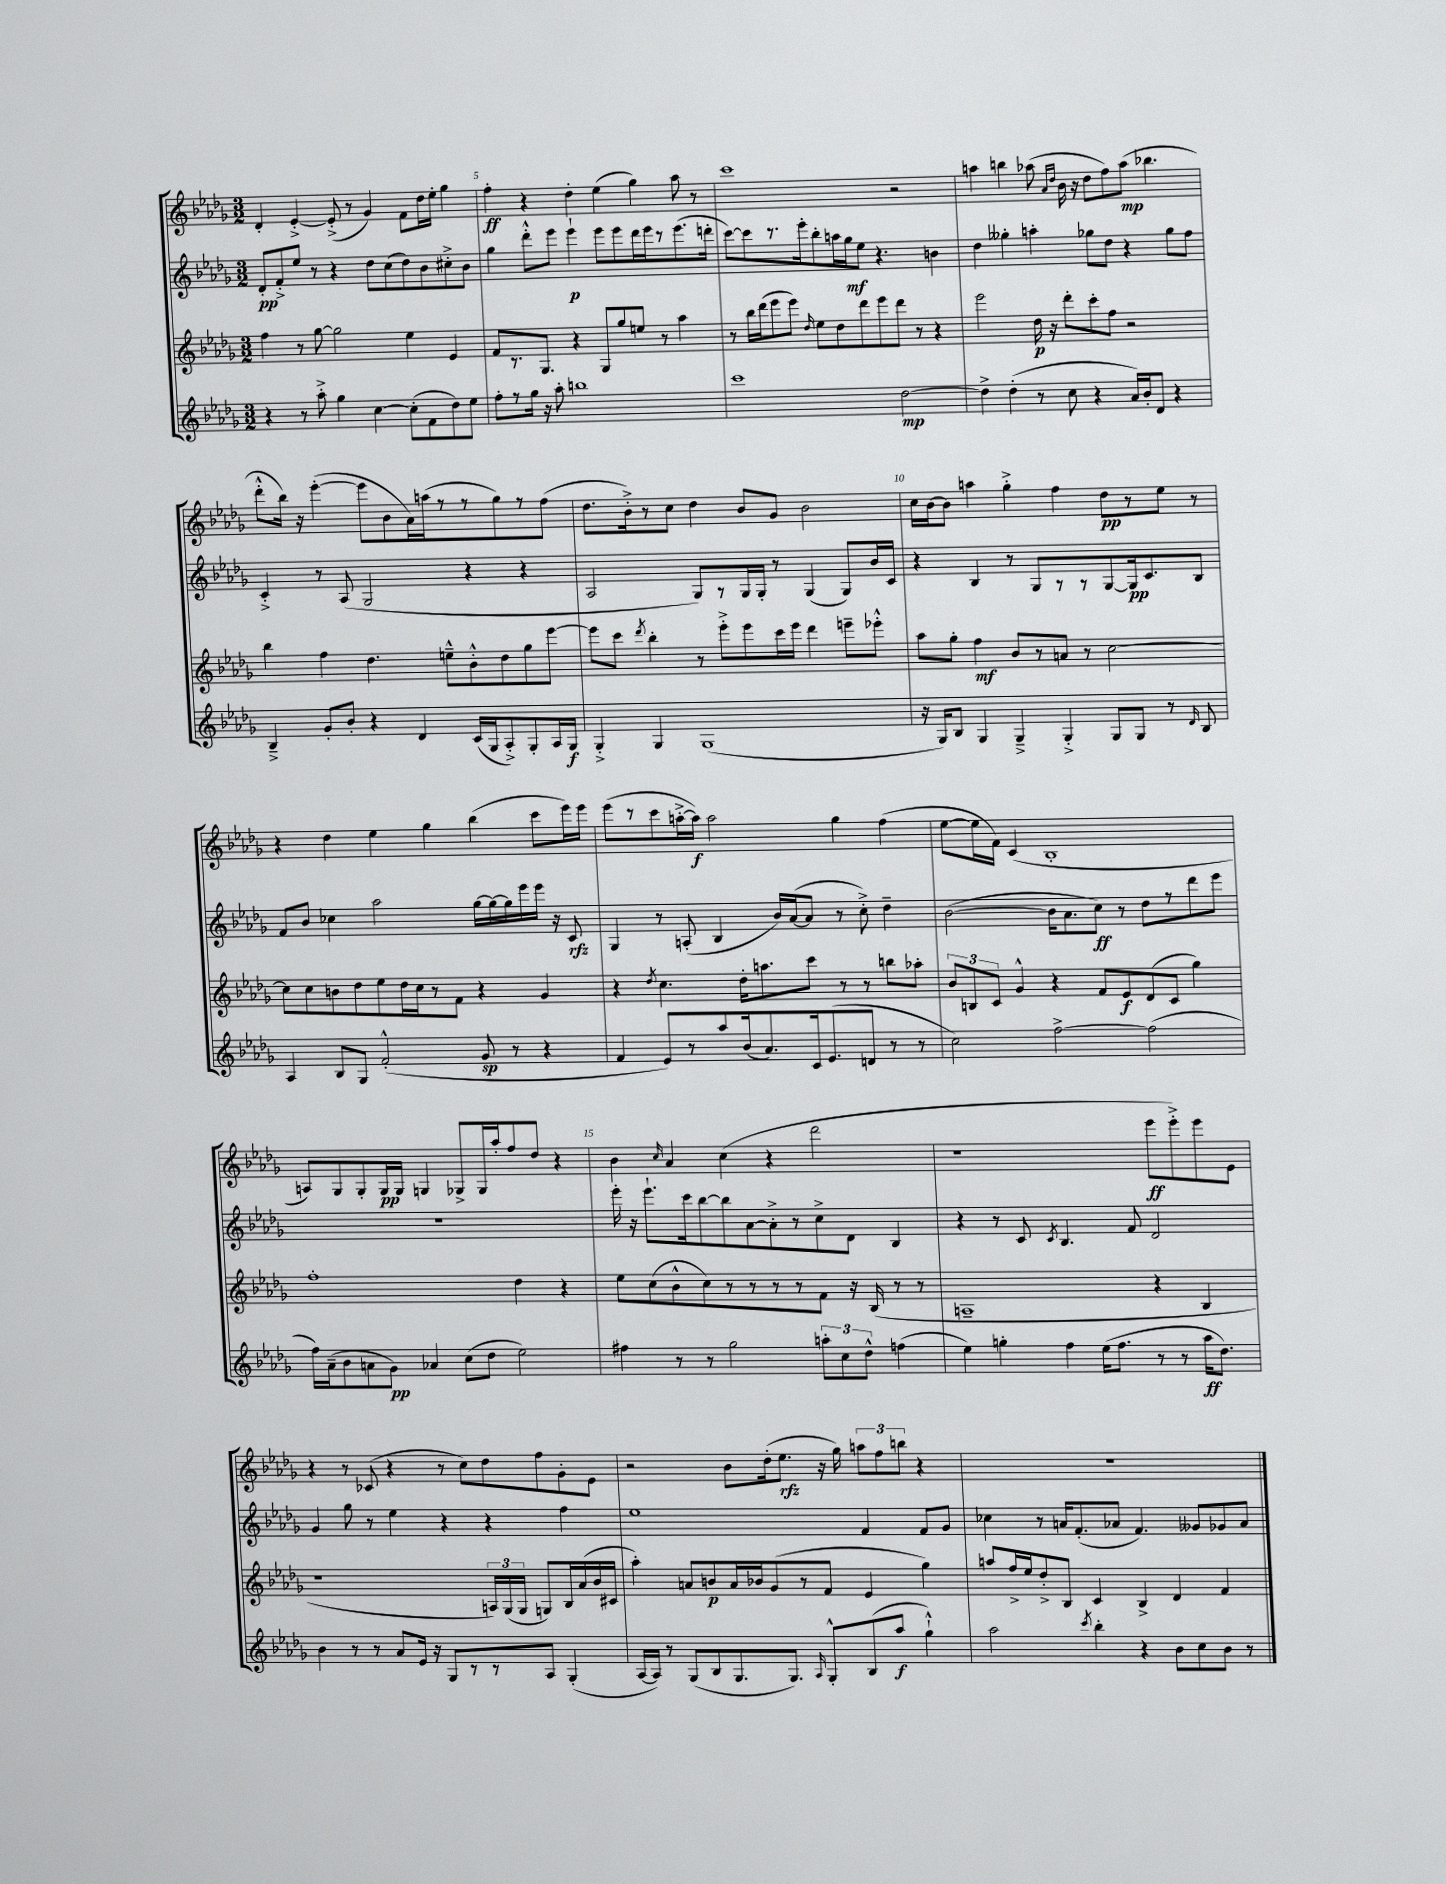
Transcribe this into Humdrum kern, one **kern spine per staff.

**kern	**kern	**kern	**kern
*staff4	*staff3	*staff2	*staff1
*clefG2	*clefG2	*clefG2	*clefG2
*k[b-e-a-d-g-]	*k[b-e-a-d-g-]	*k[b-e-a-d-g-]	*k[b-e-a-d-g-]
*M3/2	*M3/2	*M3/2	*M3/2
4r	4ff	8d-'	4d-'
.	.	8f'^	.
8r	8r	8ee-	[4e-'^
8aa-'^	[8gg-	8r	.
4gg-	2gg-]	4r	(8e-'^]
.	.	.	8r
[4cc	.	8dd-	4g-)
.	.	(8cc	.
(8cc']	4ee-	8dd-)	8f
8f	.	8b-	16dd-
.	.	.	16ee-'
8dd-)	4e-	8cc#'^	4gg-
8ee-	.	8b-	.
=	=	=	=
8ff'	8f	4gg-	4ff'
8r	8.r	.	.
16gg-	.	8ddd-'^^	4r
16r	8.G-	.	.
8aa-'	.	8eee-	.
1bb	4r	4eee-`	4dd-'
.	8G-	8eee-	(4ee-
.	8gg-	8eee-	.
.	8ee	16ddd-	4gg-)
.	.	16eee-	.
.	8r	8r	.
.	4aa-	(8.eee-	8aa-
.	.	.	8r
.	.	16ddd'	.
=	=	=	=
1ccc	8r	[8ccc)	1ccc
.	16bb-	8ccc]	.
.	(16ddd-	.	.
.	8eee-	8.r	.
.	8eee-)	.	.
.	.	16eee-'	.
.	16qqdd-	.	.
.	8ee-	8bb-'	.
.	8dd-	16aa	.
.	.	16gg-	.
.	8ddd-	8ee-	.
.	8eee-	4.r	.
[2dd-	8ddd-	.	2r
.	8r	.	.
.	4r	4b	.
=	=	=	=
4dd-^]	2eee-	4dd-	4aa
(4dd-'	.	4gg--'	4bb
8r	16dd-	4aa'	(8aa-
.	16r	.	.
.	.	.	16qqa-
.	.	.	16qqdd-
8cc	8ddd-'	.	16b-
.	.	.	16r
4r	8ccc'	8gg-	8dd-
.	8ff	8dd-	8ff)
16a-)	2r	4r	(8aa-
16b-'	.	.	.
8d-	.	.	4.bb-
4r	.	8gg-	.
.	.	8ff	.
=	=	=	=
4B-~^	4bb-	4c'^	8ddd-'^^
.	.	.	16bb-)
.	.	.	16r
8g-'	4ff	8r	([4eee-'
8b-'	.	(8A-	.
4r	4.dd-	2G-	8eee-]
.	.	.	8b-
4d-	.	.	16a-)
.	.	.	(16aa
.	8ee~^^	.	8r
(16c	8b-'^^	4r	8r
16G-	.	.	.
8A-'^)	8dd-	.	8gg-)
8G-'	8gg-	4r	8r
16A-	[8eee-	.	(8ff
16G-	.	.	.
=	=	=	=
4G-'^	8eee-]	2A-	8.dd-
.	8ccc	.	.
.	.	.	16b-'^)
.	8qddd-	.	.
4G-	4bb-'	.	8r
.	.	.	8cc
(1G-	8r	8G-)	4dd-
.	8eee-'^	8r	.
.	8eee-	16G-	8b-
.	.	16G-'	.
.	16ccc	8r	8g-
.	16eee-	.	.
.	4ddd-	(4G-	2b-
.	8eee~	8G-)	.
.	8eee-'^^	16b-	.
.	.	16c	.
=	=	=	=
16r	8aa-	4r	16cc
16G-)	.	.	[16b-
8B-	8gg-'	.	8b-]
4G-	4ff	4B-	4aa
4G-~^	8b-	8r	4gg-'^
.	8r	8G-	.
4G-'^	8a	8r	4ff
.	8r	8r	.
8G-	[2cc	[8G-	8dd-
8G-	.	16G-]	8r
.	.	8.c	.
8r	.	.	8ee-
16qqd-	.	.	.
8B-	.	8B-	8r
=	=	=	=
4A-	8cc]	8f	4r
.	8cc	8b-	.
8B-	8b	4cc-	4dd-
8G-	8dd-	.	.
(2f'^^	8ee-	2aa-	4ee-
.	16dd-	.	.
.	16cc	.	.
.	8r	.	4gg-
.	8f	.	.
8g-	4r	[16gg-	(4bb-
.	.	16gg-_	.
8r	.	16gg-]	.
.	.	16eee-	.
4r	4g-	16eee-	8ccc
.	.	16r	.
.	.	8c	16eee-)
.	.	.	16eee-
=	=	=	=
4f	4r	4G-	(8eee-
.	.	.	8r
.	8qdd-	.	.
8e-)	4.cc	8r	8ccc
8r	.	(8A'	[16aa'^
.	.	.	16aa])
8aa-	.	4B-	2aa
(16b-	16dd-'	.	.
8.a-)	8.aa	.	.
.	.	16b-)	.
.	.	([16a-	.
16c	8ccc	8a-]	.
(8.e-	.	.	.
.	8r	8r	4gg-
8d	8r	8cc'^)	.
8r	8bb	4dd-~	(4ff
8r	8aa-'	.	.
=	=	=	=
2cc)	12b-	([2b-	[8ee-
.	12B	.	.
.	.	.	16ee-]
.	12c	.	.
.	.	.	16f)
.	4g-^^	.	(4c
[2ff^	4r	16b-]	1B-'
.	.	8.a-	.
.	8f	8cc)	.
.	8e-	8r	.
(2ff]	(8d-	8dd-	.
.	8c	8r	.
.	4gg-)	8ddd-	.
.	.	8eee-	.
=	=	=	=
16ff)	1ff'	1.r	8A)
(16a-~	.	.	.
8b-	.	.	8G-
8a	.	.	8G-'
8g-)	.	.	16G-
.	.	.	16G-
4a-	.	.	4G
(8cc	.	.	8G-^
8dd-	.	.	16G-
.	.	.	16aa-'
2ee-)	4dd-	.	8ff
.	.	.	8dd-
.	4r	.	4r
=	=	=	=
4ff#	8ee-	16eee-'	4b-
.	.	16r	.
.	(8cc	8.eee-`	.
.	.	.	16qqcc
8r	8b-^^	.	4a-
.	.	16ccc	.
8r	8cc)	[8bb-	.
2gg-	8r	8bb-]	(4cc
.	8r	[8a-	.
.	8r	8a-'^]	4r
.	8r	8r	.
12aa'	8f	8cc^	2ddd-
12cc	.	.	.
.	16r	8d-	.
12dd-^^	.	.	.
.	(16B-	.	.
(4ff	8r	4B-	.
.	8r	.	.
=	=	=	=
4ee-)	1A~	4r	1r
4gg'	.	8r	.
.	.	8c	.
.	.	8qc	.
4ff	.	4.B-	.
(16ee-	.	.	.
8.ff	.	.	.
.	.	8f	.
8r	4r	2d-	8eee-
8r	.	.	8eee-'^)
16aa-	4B-	.	8eee-
8.dd-)	.	.	.
.	.	.	8e-
=	=	=	=
4b-	1r	4g-	4r
8r	.	8gg-	8r
8r	.	8r	(8c-
8a-	.	4ee-	4r
16e-	.	.	.
16r	.	.	.
8G-	.	4r	8r
8r	.	.	8cc)
8r	24A)	4r	8dd-
.	(24G-	.	.
.	24G-	.	.
8A-	8G)	.	8ff
(4G-'	16B-	4ff	8g-'
.	(16a-	.	.
.	16b-	.	8e-
.	16c#	.	.
=	=	=	=
[16A-	4aa-')	1ee-	2r
16A-])	.	.	.
8r	.	.	.
(8G-	8a	.	.
8B-	8b	.	.
8.G-	16a	.	8b-
.	16b-	.	.
.	(8g-	.	(16dd-'
8.G-)	.	.	8.ee-
.	8r	.	.
16qqA-	.	.	.
8G-'^^	8f	.	16r
.	.	.	16gg-)
(8B-	4e-	4f	12aa
.	.	.	12ff
8aa-	.	.	.
.	.	.	12bb
4gg-`^^)	4gg-)	8f	4r
.	.	8g-	.
=	=	=	=
2aa-	8aa	4cc-	1.r
.	16ff^	.	.
.	16ee-	.	.
.	8dd-'^	8r	.
.	8B-	16a	.
.	.	(8.f'	.
8qccc	.	.	.
4bb-'	4c	.	.
.	.	8a-	.
4r	4B-^	4.f)	.
8b-	4d-	.	.
8cc	.	8g--	.
8b-	4f	8g-	.
8r	.	8a-	.
==	==	==	==
*-	*-	*-	*-
